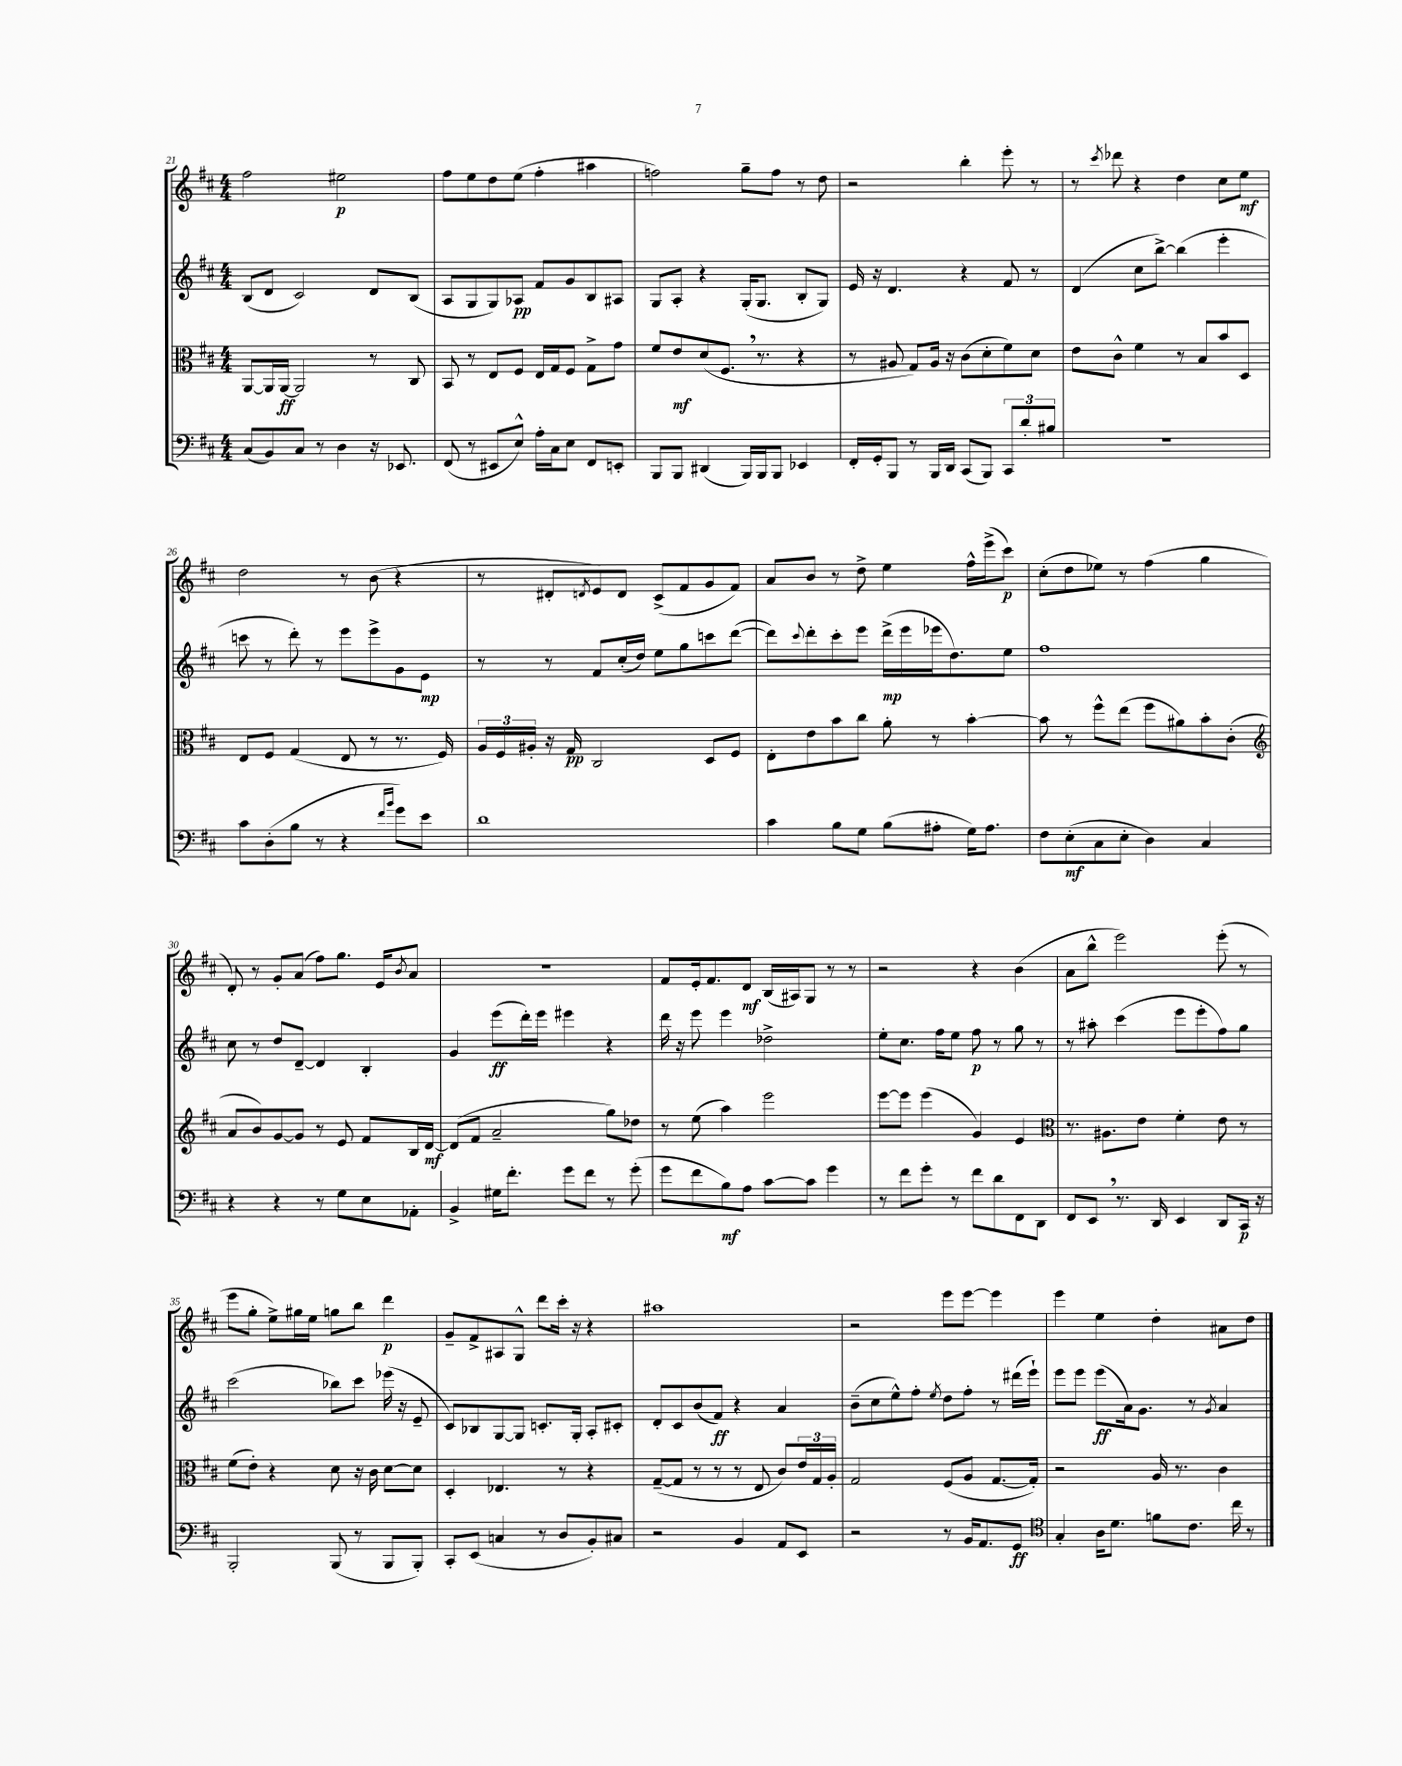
<<
\new StaffGroup <<
\new Staff = "s0" {
    \clef treble \key d \major \numericTimeSignature \time 4/4
    fis''2 eis''2\p |
    fis''8 e''8 d''8 e''8( fis''4-. ais''4 |
    f''2) g''8-- f''8 r8 d''8 |
    r2 b''4-. e'''8-. r8 |
    r8 \acciaccatura { cis'''8 } des'''8 r4 d''4 cis''8 e''8\mf |
    d''2 r8 b'8( r4 |
    r8 dis'8-. \acciaccatura { d'8 } e'8) d'8 cis'8->( fis'8 g'8 fis'8) |
    a'8 b'8 r8 d''8-> e''4 fis''16-^ e'''16->( cis'''8\p) |
    cis''8-.( d''8 ees''8) r8 fis''4( g''4 |
    d'8-.) r8 g'8-. a'8( fis''8) g''8. e'16 \acciaccatura { b'8 } a'8 |
    R1 |
    fis'8 e'16-. fis'8. d'8\mf b16( ais16) g8 r8 r8 |
    r2 r4 b'4( |
    a'8 b''8-^ e'''2) e'''8-.( r8 |
    e'''8 g''8-. e''8->) gis''16 e''16 g''8 b''8 d'''4\p |
    g'8-- fis'8-> ais8 g8-^ d'''8 cis'''16-. r16 r4 |
    ais''1 |
    r2 e'''8 e'''8~ e'''4 |
    e'''4 e''4 d''4-. ais'8 d''8 \bar "|." |
}
\new Staff = "s1" {
    \clef treble \key d \major \numericTimeSignature \time 4/4
    b8( d'8 cis'2) d'8 b8( |
    a8 g8 g8) aes8\pp fis'8 g'8 b8 ais8 |
    g8 a8-. r4 g16-.( g8. b8-. g8) |
    e'16 r16 d'4. r4 fis'8 r8 |
    d'4( cis''8 b''8~->) b''4( e'''4-. |
    c'''8 r8 d'''8-.) r8 e'''8 e'''8-> g'8 e'8\mp |
    r8 r8 fis'8 cis''16-.( d''16) e''8 g''8 c'''8 d'''8~( |
    d'''8) \appoggiatura { cis'''8 } d'''8-. cis'''8-. e'''8 d'''16->\mp( e'''16 ees'''16 d''8.) e''8 |
    fis''1 |
    cis''8 r8 d''8 d'8~-- d'4 b4-. |
    g'4 e'''8\ff( d'''16-.) e'''16 eis'''4 r4 |
    d'''16 r16 e'''8 e'''4 des''2-> |
    e''8-. cis''8. fis''16 e''8 fis''8\p r8 g''8 r8 |
    r8 ais''8-. cis'''4( e'''8 e'''8-. fis''8) g''8 |
    cis'''2( bes''8) cis'''8 ees'''16( r16 e'8-- |
    cis'8) bes8 g8~ g8 c'8.-. g16-. a8-. cis'8-. |
    d'8-. cis'8 b'8( fis'8\ff) r4 a'4 |
    b'8--( cis''8 e''8-^) fis''8-. \acciaccatura { e''8 } d''8 fis''8-. r8 dis'''16( e'''16-!) |
    e'''8 e'''8 e'''8\ff( a'16) g'8. r8 \acciaccatura { g'8 } a'4 \bar "|." |
}
\new Staff = "s2" {
    \clef alto \key d \major \numericTimeSignature \time 4/4
    a,8~ a,16 a,16~\ff a,2 r8 cis8 |
    b,8 r8 e8 fis8 e16 g16 fis8 g8-> g'8 |
    fis'8 e'8\mf d'8( fis8. \breathe r8. r4 |
    r8 ais8 g8) ais16 r16 cis'8( d'8-. fis'8) d'8 |
    e'8 cis'8-^ fis'4 r8 b8 b'8 d8 |
    e8 fis8 g4( e8 r8 r8. fis16) |
    \tuplet 3/2 { a16 fis16 ais16-. } r16 g16\pp cis2 d8 fis8 |
    e8-. e'8 b'8 cis''8 a'8-. r8 b'4~-. |
    b'8 r8 fis''8-^ e''8( fis''8 ais'8) b'8-. cis'8-.( |
    \clef treble a'8 b'8) g'8~ g'8 r8 e'8 fis'8 b16 d'16~\mf |
    d'8( fis'8 a'2-- g''8) des''8 |
    r8 e''8( a''4) e'''2 |
    e'''8~ e'''8 e'''4( g'4) e'4 |
    \clef alto r8. ais8. e'8 fis'4-. e'8 r8 |
    fis'8( e'8-.) r4 d'8 r16 cis'16 d'8~ d'8 |
    d4-. ees4. r8 r4 |
    g8~--( g8 r8 r8 r8 e8 cis'8) \tuplet 3/2 { e'16 g16 a16-. } |
    g2 fis8( a8 g8.~ g16-.) |
    r2 a16 r8. cis'4 \bar "|." |
}
\new Staff = "s3" {
    \clef bass \key d \major \numericTimeSignature \time 4/4
    cis8( b,8) cis8 r8 d4 r16 ees,8. |
    fis,8( r8 eis,8 e8-^) a16-. cis16 e8 fis,8 e,8-. |
    b,,8 b,,8 dis,4( b,,16) b,,16 b,,8 ees,4 |
    fis,16-. g,16-. b,,8 r8 b,,16 d,16 cis,8( b,,8) \tuplet 3/2 { cis,8 d'8-. bis8 } |
    R1 |
    cis'8 d8-.( b8 r8 r4 \grace { fis'16 b'16 } g'8) e'8 |
    d'1 |
    cis'4 b8 g8 b8( ais8-. g16) ais8. |
    fis8 e8-.\mf( cis8 e8-. d4) cis4 |
    r4 r4 r8 g8 e8 aes,8-. |
    b,4-> gis16 fis'8.-. g'8 fis'8 r8 g'8-.( |
    g'8 fis'8 b8\mf) a8 cis'8~ cis'8 g'4 |
    r8 fis'8 g'8-. r8 fis'8 d'8 fis,8 d,8 |
    fis,8 e,8 \breathe r8. d,16 e,4 d,8 cis,16\p r16 |
    b,,2-. b,,8( r8 b,,8 b,,8-.) |
    cis,8-. e,8( c4 r8 d8 b,8-.) cis8 |
    r2 b,4 a,8 e,8 |
    r2 r8 b,16 a,8. g,8\ff |
    \clef tenor g4-. a16 d'8. f'8 cis'8. cis''16 r8 \bar "|." |
}
>>
>>
\layout { \context { \Score currentBarNumber = #21 } }
